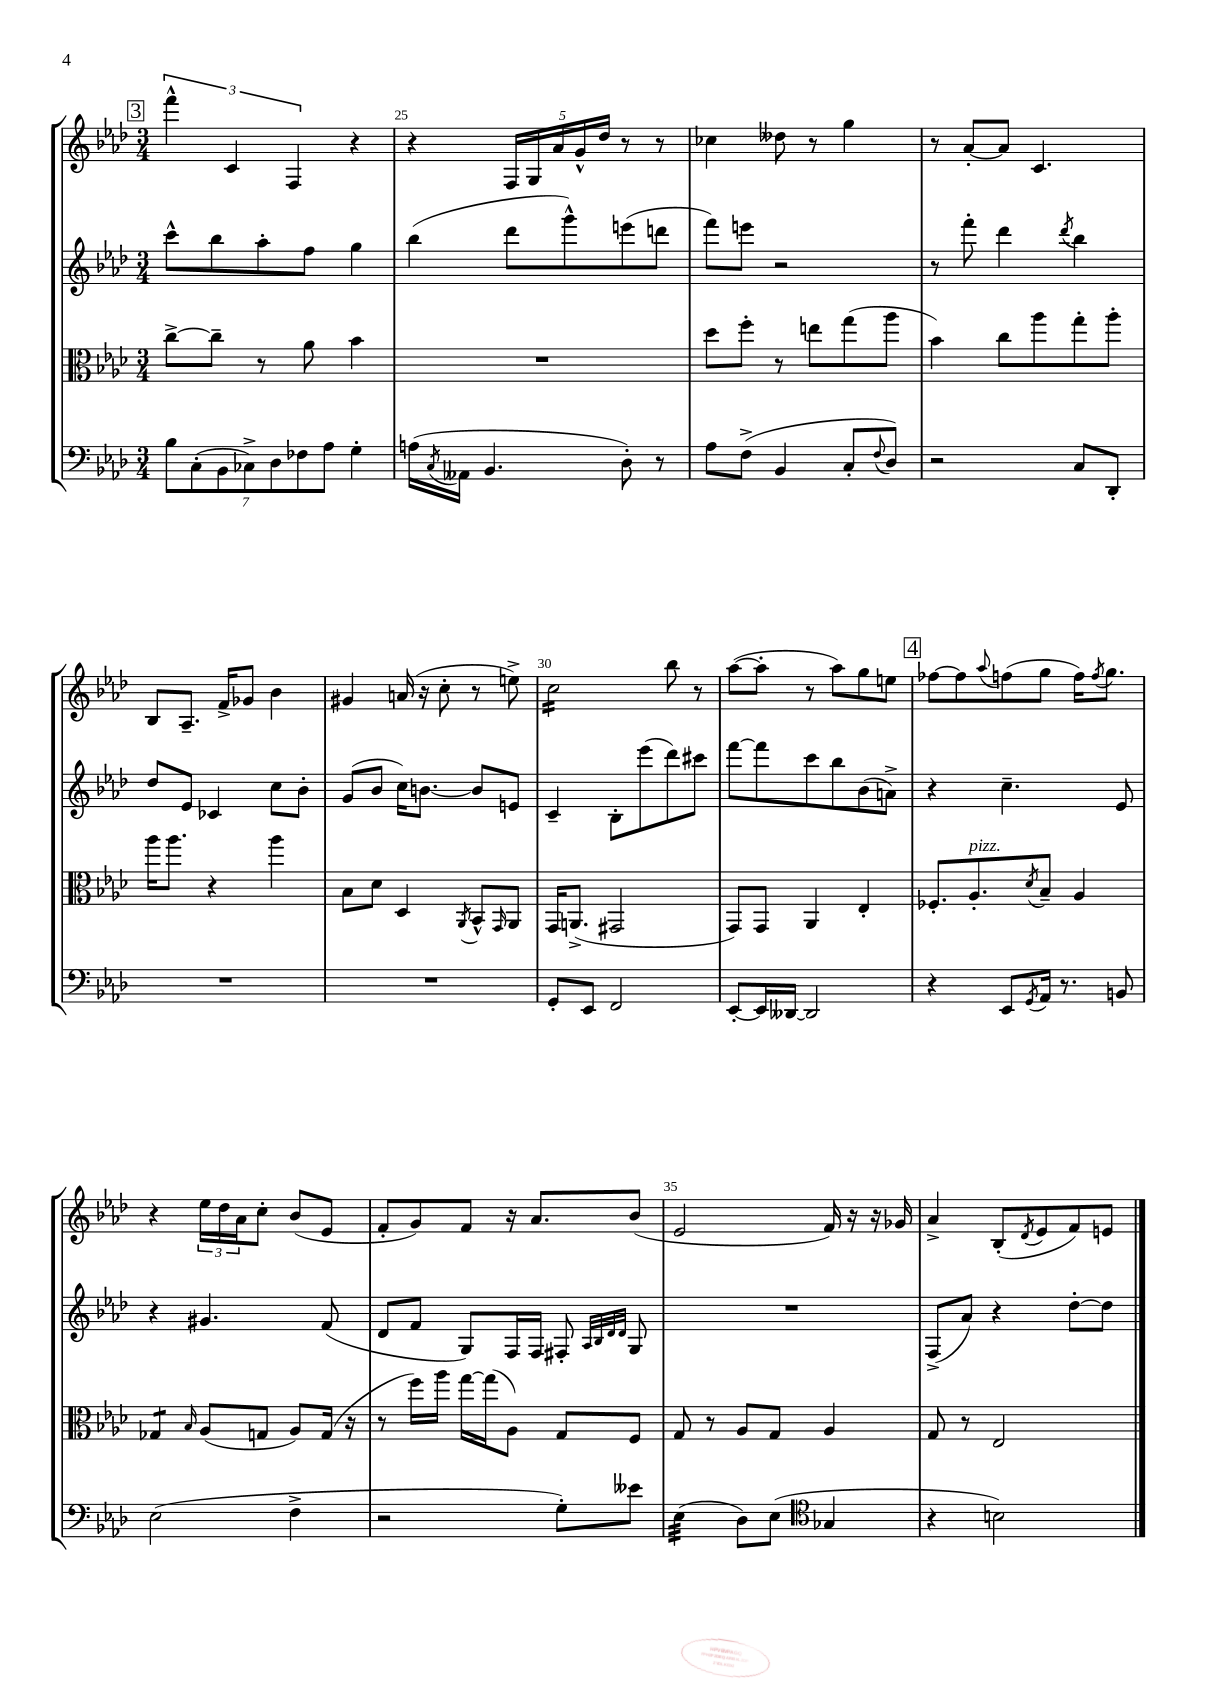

**kern	**kern	**kern	**kern
*staff4	*staff3	*staff2	*staff1
*clefF4	*clefC3	*clefG2	*clefG2
*k[b-e-a-d-]	*k[b-e-a-d-]	*k[b-e-a-d-]	*k[b-e-a-d-]
*M3/4	*M3/4	*M3/4	*M3/4
14B-\L	[8cc^\L	8ccc^^\L	6fff^^\
(14C'\	.	.	.
.	8cc~\]J	8bb-\	.
14BB-\	.	.	.
.	.	.	6c/
14C-^\)	.	.	.
.	8r	8aa-'\	.
14D-\	.	.	.
.	.	.	6F/
14F-\	.	.	.
.	8a-\	8ff\J	.
14A-\J	.	.	.
4G'\	4b-\	4gg\	4r
=	=	=	=
(16A\LL	2.r	(4bb-\	4r
8qC/	.	.	.
16AA--\JJ	.	.	.
4.BB-/	.	.	.
.	.	8ddd-\L	20F/LL
.	.	.	20G/
.	.	.	20a-/
.	.	8ggg^^\)	.
.	.	.	20g^^/
.	.	.	20dd-/JJ
8D-'\)	.	(8eee\	8r
8r	.	8ddd\J	8r
=	=	=	=
8A-\L	8dd-\L	8fff\L)	4cc-\
(8F^\J	8ff'\J	8eee\J	.
4BB-/	8r	2r	8dd--\
.	8ee\L	.	8r
8C'/L	(8gg\	.	4gg\
8qqF/	.	.	.
8D-/J)	8aa-\J	.	.
=	=	=	=
2r	4b-\)	8r	8r
.	.	8fff'\	[8a-'/L
.	8cc\L	4ddd-\	8a-/]J
.	8aa-\	.	4.c/
.	.	8qddd-/	.
8C/L	8gg'\	4bb-\	.
8DD-'/J	8aa-'\J	.	.
=	=	=	=
2.r	16aa-\LK	8dd-/L	8B-/L
.	8.aa-\J	.	.
.	.	8e-/J	8.A-~/J
.	4r	4c-/	.
.	.	.	16f^/LK
.	.	.	8g-/J
.	4aa-\	8cc\L	4b-\
.	.	8b-'\J	.
=	=	=	=
2.r	8B-\L	(8g/L	4g#/
.	8d-\J	8b-/J	.
.	4D-/	16cc\LK)	(16a/
.	.	[8.b\J	16r
.	.	.	8cc'\
.	8qAA-/	.	.
.	8BB-^^/L	8b/]L	8r
.	16qqGG/	.	.
.	8AA-/J	8e/J	8ee^\)
=	=	=	=
8GG'/L	16GG/LK	4c~/	2cc\
.	(8.AA^/J	.	.
8EE-/J	.	.	.
2FF/	2GG#/	8B-'\L	.
.	.	(8eee-\	.
.	.	8ddd-\)	8bb-\
.	.	8ccc#\J	8r
=	=	=	=
[8EE-'/L	8GG/L)	[8fff\L	([8aa-\L
16EE-/]L	8GG/J	8fff\]	8aa-'\]J
[16DD--/JJ	.	.	.
2DD--/]	4AA-/	8ccc\	8r
.	.	8bb-\	8aa-\L)
.	4E-'/	(8b-\	8gg\
.	.	8a^\J)	8ee\J
=	=	=	=
4r	8.F-'/L	4r	[8ff-\L
.	.	.	8ff-\]
.	8.A-'/	.	.
.	.	.	8qqaa-/
8EE-/L	.	4.cc~\	(8ff\
8qGG/	8qd-/	.	.
16AA-/Jk	8B-~/J	.	8gg\J
8.r	.	.	.
.	4A-/	.	16ff\LK)
.	.	.	8qff/
.	.	.	8.gg\J
8BB/	.	8e-/	.
=	=	=	=
(2E-\	4G-/	4r	4r
.	16qqB-/	.	.
.	(8A-/L	4.g#/	24ee-\LL
.	.	.	24dd-\
.	.	.	24a-\J
.	8G/J	.	8cc'\J
4F^\	8A-/L)	.	(8b-/L
.	(16G/Jk	(8f/	8e-/J
.	16r	.	.
=	=	=	=
2r	8r	8d-/L	8f'/L
.	16ff\LL)	8f/J	8g/)
.	16aa-\JJ	.	.
.	[16gg\LL	8G/L)	8f/J
.	(16gg\]J	.	.
.	8A-\J)	16F/L	16r
.	.	16F/JJ	8.a-/L
8G'\L)	8G/L	8F#'/	.
.	.	32qqA-/LLL	.
.	.	32qqB-/	.
.	.	32qqd-/	.
.	.	32qqd-/JJJ	.
8e--\J	8F/J	8G/	(8b-/J
=	=	=	=
(4E-\	8G/	2.r	2e-/
.	8r	.	.
8D-\L)	8A-/L	.	.
(8E-\J	8G/J	.	.
*clefC4	*	*	*
4G-/	4A-/	.	16f/)
.	.	.	16r
.	.	.	16r
.	.	.	16g-/
=	=	=	=
4r	8G/	(8F^/L	4a-^/
.	8r	8a-/J)	.
2B\)	2E-/	4r	(8B-'/L
.	.	.	8qd-/
.	.	.	8e-/
.	.	[8dd-'\L	8f/)
.	.	8dd-\]J	8e/J
==	==	==	==
*-	*-	*-	*-
